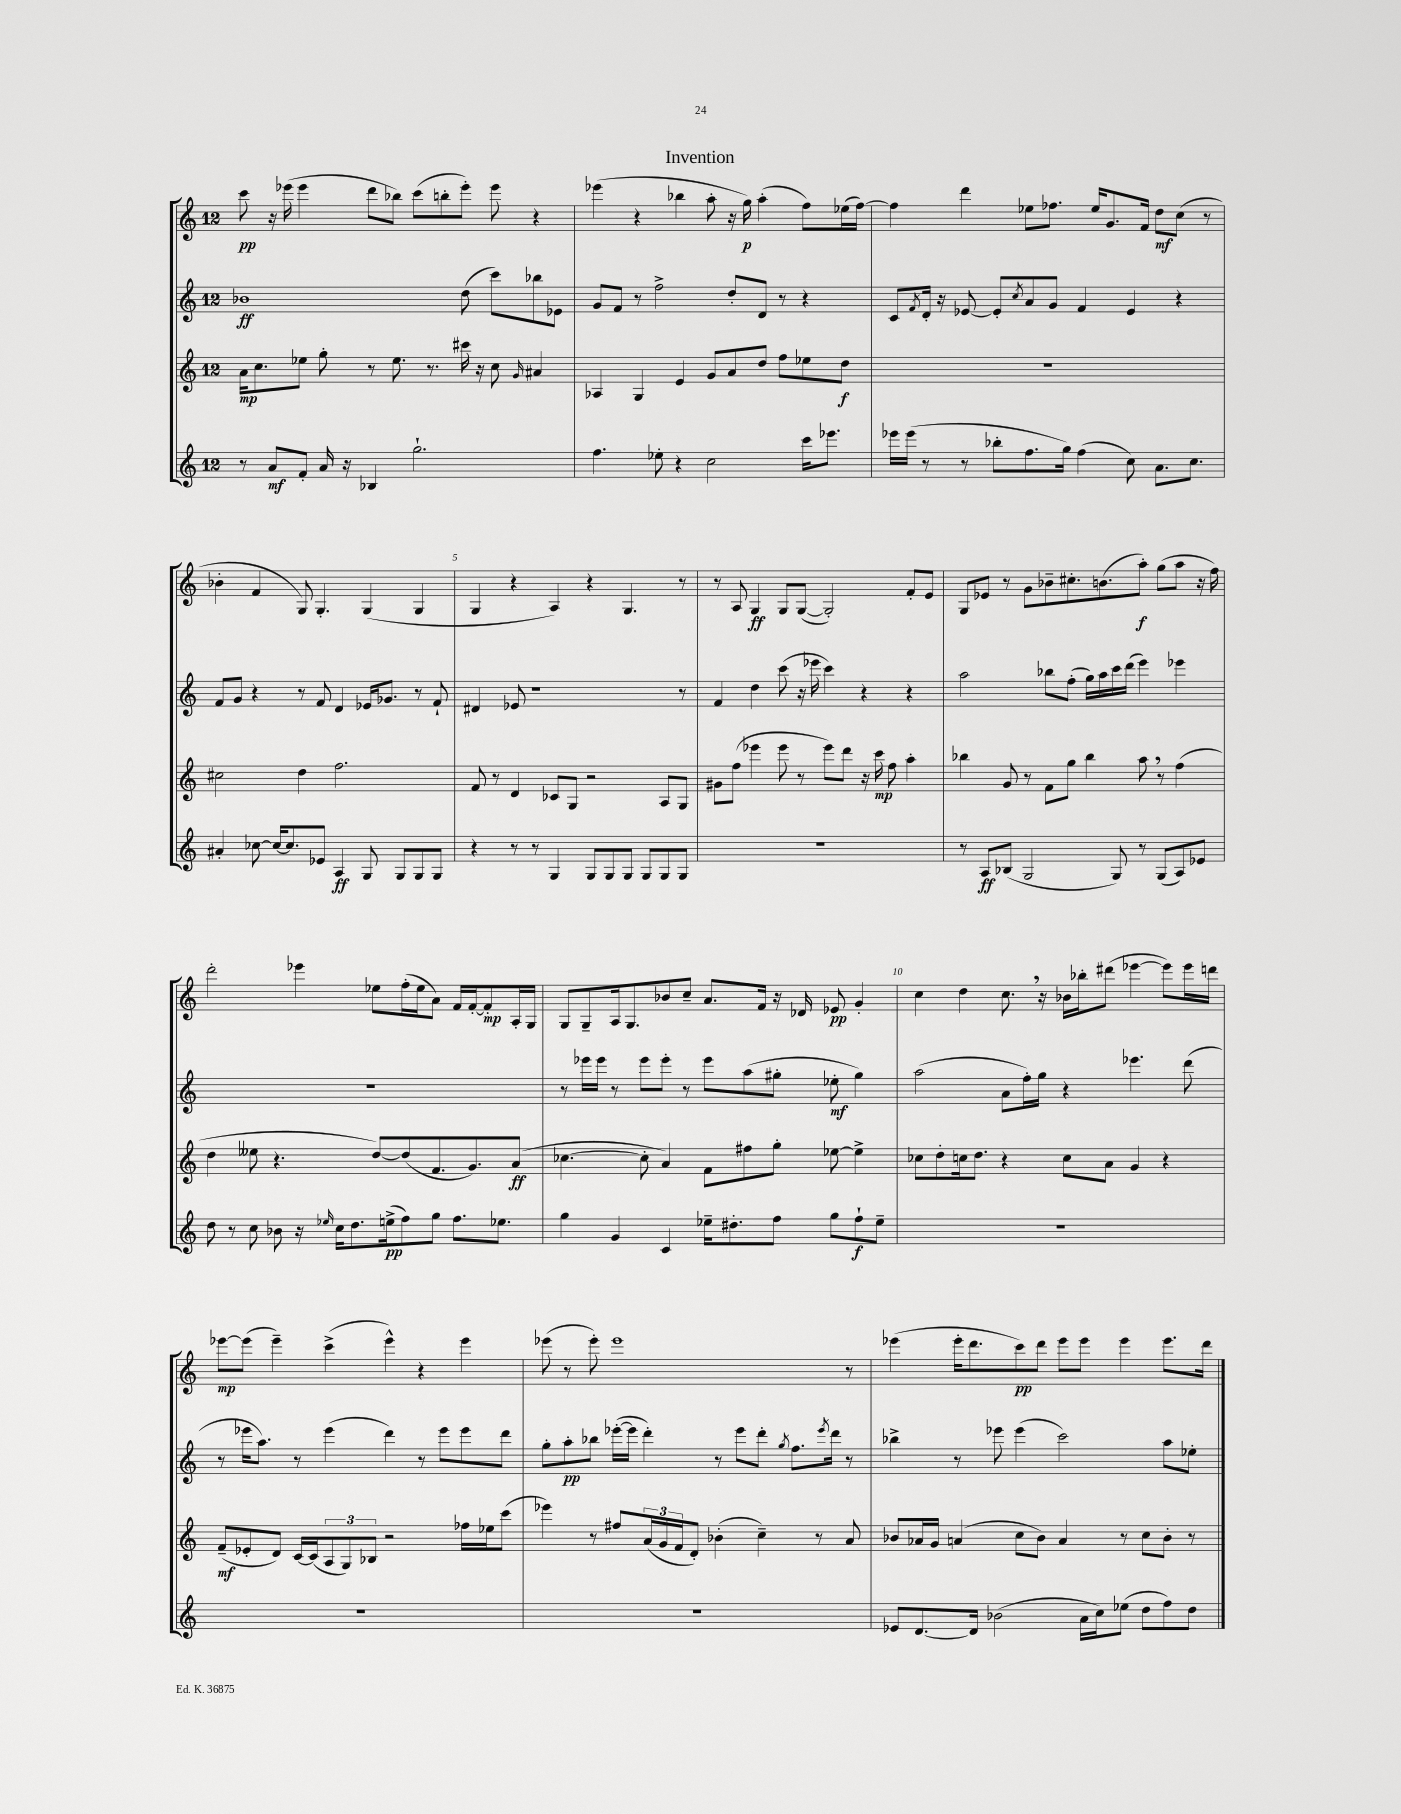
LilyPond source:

\header { title = "Invention" }
<<
\new StaffGroup <<
\new Staff = "s0" {
    \clef treble \key c \major \once \override Staff.TimeSignature.style = #'single-digit \time 12/8
    c'''8\pp r16 ees'''16( ees'''4 d'''8 bes''8) c'''8( b''8-. ees'''8-.) ees'''8 r4 |
    ees'''4( r4 bes''4 a''8-. r16 g''16\p) a''4-.( f''8) ees''16( f''16~) |
    f''4 d'''4 ees''8 fes''8. ees''16 g'8. f'16 d''8\mf c''8( r8 |
    bes'4-. f'4 g8) g4.-. g4( g4 |
    g4 r4 a4) r4 g4. r8 |
    r8 a8 g4\ff g8 g8~( g2-.) f'8-. e'8 |
    g8 ees'8 r8 g'8 bes'8-- cis''8.-. b'8.( a''8-.\f) g''8( a''8 r16 f''16) |
    d'''2-. ees'''4 ees''8 f''16-.( ees''16 a'8) f'16 f'16~-. f'8-.\mp a16-. g16 |
    g8 g8-- a16 g8. bes'8 c''8-- a'8. f'16 r16 des'16 ees'8\pp g'4-. |
    c''4 d''4 c''8. \breathe r16 bes'16 bes''16-. dis'''8( ees'''4~ ees'''8) ees'''16 d'''16 |
    ees'''8~\mp ees'''8( ees'''4--) c'''4->( ees'''4-^) r4 ees'''4 |
    ees'''8( r8 ees'''8-.) ees'''1 r8 |
    ees'''4( ees'''16-. d'''8. c'''8\pp) d'''8 ees'''8 ees'''8 ees'''4 ees'''8. d'''16 \bar "|." |
}
\new Staff = "s1" {
    \clef treble \key c \major \once \override Staff.TimeSignature.style = #'single-digit \time 12/8
    bes'1\ff d''8( c'''8) bes''8 ees'8 |
    g'8 f'8 r8 f''2-> d''8-. d'8 r8 r4 |
    c'8 \acciaccatura { f'8 } d'16-. r16 ees'8~ ees'8-. \acciaccatura { c''8 } a'8 g'8 f'4 ees'4 r4 |
    f'8 g'8 r4 r8 f'8 d'4 ees'16 ges'8. r8 f'8-! |
    dis'4 ees'8 r1 r8 |
    f'4 d''4 c'''8( r16 ees'''16 c'''4) r4 r4 |
    a''2 bes''8 f''8-.( g''16) a''16 c'''16 d'''16( e'''4) ees'''4 |
    R1. |
    r8 ees'''16 ees'''16 r8 ees'''8 ees'''8-. r8 ees'''8 a''8( gis''8-. ees''8-.\mf gis''4) |
    a''2( a'8 f''16-.) g''16 r4 ees'''4. d'''8( |
    r8 ees'''16 a''8.) r8 ees'''4( d'''4) r8 ees'''8 ees'''8 d'''8 |
    g''8-. a''8-.\pp bes''8 ees'''16~-.( ees'''16 d'''4-.) r8 ees'''8 d'''8-. \acciaccatura { g''8 } f''8. \acciaccatura { ees'''8 } d'''16 r8 |
    bes''4-> r8 ees'''8 ees'''4( c'''2) a''8 ees''8-. \bar "|." |
}
\new Staff = "s2" {
    \clef treble \key c \major \once \override Staff.TimeSignature.style = #'single-digit \time 12/8
    a'16\mp c''8. ees''8 g''8-. r8 ees''8. r8. cis'''16 r16 c''8 \grace { g'16 } ais'4 |
    aes4 g4 e'4 g'8 a'8 d''8 f''8 ees''8 d''8\f |
    R1. |
    cis''2 d''4 f''2. |
    f'8 r8 d'4 ces'8 g8 r2 a8 g8 |
    gis'8 f''8( ees'''4 ees'''8 r8 ees'''8) d'''8 r16 c'''16\mp f''8 a''4-. |
    bes''4 g'8 r8 f'8 g''8 bes''4 a''8 \breathe r8 f''4( |
    d''4 eeses''8 r4. d''8~) d''8( f'8. g'8.) a'8\ff( |
    ces''4.~ ces''8-. a'4) f'8 fis''8 g''8-. ees''8~ ees''4-> |
    ces''8 d''8-. c''16 d''8. r4 c''8 a'8 g'4 r4 |
    f'8--\mf( ees'8-. d'8) c'16~ c'16( \tuplet 3/2 { a8 g8) bes8 } r2 fes''16 ees''16 c'''8( |
    ees'''4) r8 fis''8 \tuplet 3/2 { a'16( g'16 f'16 } d'8-.) bes'4-.( c''4--) r8 a'8 |
    bes'8 aes'16 g'16 a'4( c''8 bes'8) a'4 r8 c''8 bes'8-. r8 \bar "|." |
}
\new Staff = "s3" {
    \clef treble \key c \major \once \override Staff.TimeSignature.style = #'single-digit \time 12/8
    r8 a'8\mf f'8-. a'16 r16 bes4 g''2.-! |
    f''4. ees''8-. r4 c''2 c'''16 ees'''8. |
    ees'''16 ees'''16( r8 r8 bes''8-. f''8. g''16) f''4( c''8) a'8. c''8. |
    ais'4-. ces''8~ ces''16~ ces''8. ees'8 a4\ff g8 g8 g8 g8 |
    r4 r8 r8 g4 g8 g8 g8 g8 g8 g8 |
    R1. |
    r8 a8\ff bes8( g2 g8) r8 g8( a8) ees'8 |
    d''8 r8 c''8 bes'8 r16 \grace { ees''16 } c''16 d''8. e''16->\pp( f''8) g''8 f''8. ees''8. |
    g''4 g'4 c'4 ees''16-- dis''8.-. f''8 g''8 f''8-!\f ees''8-- |
    R1. |
    R1. |
    R1. |
    ees'8 d'8.~ d'16 bes'2( a'16 c''16) ees''8( d''8 f''8) d''8 \bar "|." |
}
>>
>>
\layout { \context { \Score \override BarNumber.break-visibility = ##(#f #t #t) barNumberVisibility = #(every-nth-bar-number-visible 5) } }
